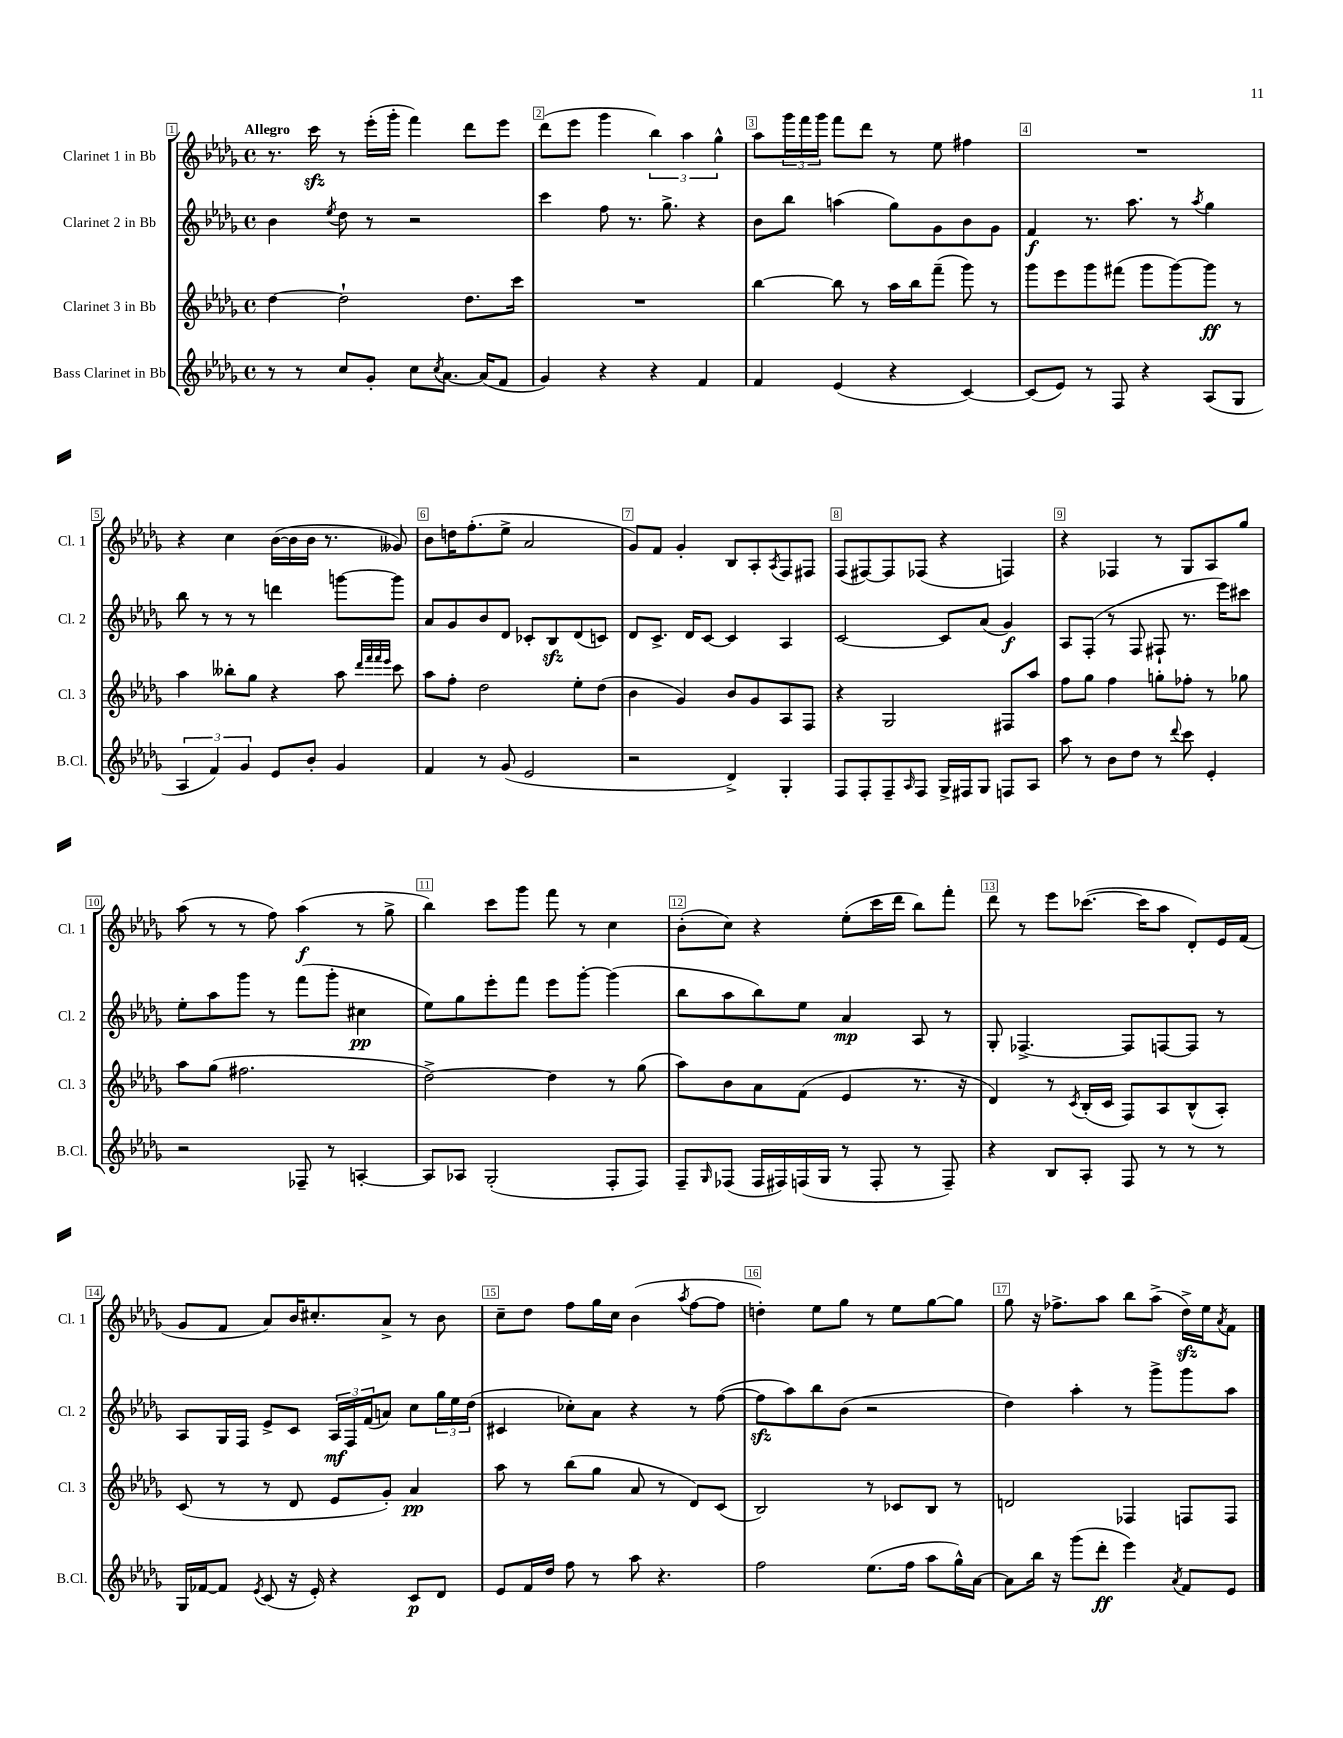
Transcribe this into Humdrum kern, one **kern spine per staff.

**kern	**dynam	**kern	**dynam	**kern	**dynam	**kern	**dynam
*part4	*part4	*part3	*part3	*part2	*part2	*part1	*part1
*staff4	*staff4	*staff3	*staff3	*staff2	*staff2	*staff1	*staff1
*I"Bass Clarinet in Bb	*	*I"Clarinet 3 in Bb	*	*I"Clarinet 2 in Bb	*	*I"Clarinet 1 in Bb	*
*I'B.Cl.	*	*I'Cl. 3	*	*I'Cl. 2	*	*I'Cl. 1	*
*clefG2	*	*clefG2	*	*clefG2	*	*clefG2	*
*k[b-e-a-d-g-]	*	*k[b-e-a-d-g-]	*	*k[b-e-a-d-g-]	*	*k[b-e-a-d-g-]	*
*M4/4	*	*M4/4	*	*M4/4	*	*M4/4	*
*met(c)	*	*met(c)	*	*met(c)	*	*met(c)	*
=1	=1	=1	=1	=1	=1	=1	=1
!	!	!	!	!	!	!LO:TX:a:B:t=Allegro	!
8r	.	[4dd-\	.	4b-\	.	8.r	.
8r	.	.	.	.	.	.	.
.	.	.	.	.	.	16ccczz\	.
.	.	.	.	8qee-/	.	.	.
8cc/L	.	2dd-`\]	.	8dd-\	.	8r	.
8g-'/J	.	.	.	8r	.	(16eee-'\LL	.
.	.	.	.	.	.	16ggg-'\JJ	.
8cc\L	.	.	.	2r	.	4fff\)	.
8qcc/	.	.	.	.	.	.	.
[8.a-\J	.	.	.	.	.	.	.
.	.	8.dd-\L	.	.	.	8ddd-\L	.
(16a-/KL]	.	.	.	.	.	.	.
8f/J	.	.	.	.	.	8eee-\J	.
.	.	16ccc\Jk	.	.	.	.	.
=2	=2	=2	=2	=2	=2	=2	=2
4g-/)	.	1r	.	4ccc\	.	(8ddd-\L	.
.	.	.	.	.	.	8eee-\J	.
4r	.	.	.	8ff\	.	4ggg-\	.
.	.	.	.	8.r	.	.	.
4r	.	.	.	.	.	6bb-\)	.
.	.	.	.	8.gg-^\	.	.	.
.	.	.	.	.	.	6aa-\	.
4f/	.	.	.	4r	.	.	.
.	.	.	.	.	.	6gg-^^\	.
=3	=3	=3	=3	=3	=3	=3	=3
4f/	.	[4bb-\	.	8b-\L	.	8aa-\L	.
.	.	.	.	8bb-\J	.	24ggg-\L	.
.	.	.	.	.	.	24fff\	.
.	.	.	.	.	.	24ggg-\JJ	.
(4e-/	.	8bb-\]	.	(4aan\	.	8fff\L	.
.	.	8r	.	.	.	8ddd-\J	.
4r	.	16aa-\LL	.	8gg-\L)	.	8r	.
.	.	16bb-\J	.	.	.	.	.
.	.	(8fff~\J	.	8g-\	.	8ee-\	.
[4c/)	.	8ggg-\)	.	8b-\	.	4ff#X\	.
.	.	8r	.	8g-\J	.	.	.
=4	=4	=4	=4	=4	=4	=4	=4
(8c/L]	.	8ggg-\L	.	4f/	f	1r	.
8e-/J)	.	8eee-\	.	.	.	.	.
8r	.	8ggg-\	.	8.r	.	.	.
8F/	.	(8fff#X\J	.	.	.	.	.
.	.	.	.	8.aa-\	.	.	.
4r	.	8ggg-\L	.	.	.	.	.
.	.	[8ggg-\)	.	8r	.	.	.
.	.	.	.	8qaa-/	.	.	.
(8A-/L	.	8ggg-\J]	ff	4gg-\	.	.	.
8G-/J	.	8r	.	.	.	.	.
!!LO:LB:g=z
=5	=5	=5	=5	=5	=5	=5	=5
6A-/	.	4aa-\	.	8bb-\	.	4r	.
.	.	.	.	8r	.	.	.
6f/)	.	.	.	.	.	.	.
.	.	8bb--X'\L	.	8r	.	4cc\	.
6g-/	.	.	.	.	.	.	.
.	.	8gg-\J	.	8r	.	.	.
8e-/L	.	4r	.	4dddn\	.	([16b-\LL	.
.	.	.	.	.	.	16b-\]	.
8b-'/J	.	.	.	.	.	16b-\JJ	.
.	.	.	.	.	.	8.r	.
4g-/	.	8aa-\	.	[8gggn\L	.	.	.
.	.	32qqddd-/LLL	.	.	.	.	.
.	.	32qqfff/	.	.	.	.	.
.	.	32qqfff/	.	.	.	.	.
.	.	32qqeee-/JJJ	.	.	.	.	.
.	.	8ccc\	.	8ggg\J]	.	8g--X/)	.
=6	=6	=6	=6	=6	=6	=6	=6
4f/	.	8aa-\L	.	8a-/L	.	8b-\L	.
.	.	8ff'\J	.	8g-/	.	16ddn\K	.
.	.	.	.	.	.	(8.ff'\	.
8r	.	2dd-\	.	8b-/	.	.	.
(8g-/	.	.	.	8d-/J	.	8ee-^\J	.
2e-/	.	.	.	8c-X'/L	.	2a-/	.
.	.	.	.	8B-zz/	.	.	.
.	.	8ee-'\L	.	(8d-/	.	.	.
.	.	(8dd-\J	.	8cn/J)	.	.	.
=7	=7	=7	=7	=7	=7	=7	=7
2r	.	4b-\	.	8d-/L	.	8g-/L)	.
.	.	.	.	8.c^/J	.	8f/J	.
.	.	4g-/)	.	.	.	4g-'/	.
.	.	.	.	16d-/KL	.	.	.
.	.	.	.	[8c/J	.	.	.
4d-^/)	.	8b-/L	.	4c/]	.	8B-/L	.
.	.	8g-/	.	.	.	8A-'/	.
.	.	.	.	.	.	8qA-/	.
4G-'/	.	8A-/	.	4A-/	.	8F/	.
.	.	8F/J	.	.	.	8F#X/J	.
=8	=8	=8	=8	=8	=8	=8	=8
8F/L	.	4r	.	[2c/	.	(8F/L	.
8F'/	.	.	.	.	.	[8F#X/)	.
8F~/	.	2G-/	.	.	.	8F#/]	.
16qqA-/	.	.	.	.	.	.	.
8F/J	.	.	.	.	.	(8F-X/J	.
16G-^/LL	.	.	.	8c/L]	.	4r	.
16F#X/J	.	.	.	.	.	.	.
8G-/J	.	.	.	(8a-/J	.	.	.
8Fn/L	.	8F#X/L	.	4g-/)	f	4Fn/)	.
8A-/J	.	8aa-/J	.	.	.	.	.
=9	=9	=9	=9	=9	=9	=9	=9
8aa-\	.	8ff\L	.	8A-/L	.	4r	.
8r	.	8gg-\J	.	(8F'/J	.	.	.
8b-\L	.	4ff\	.	8r	.	4F-X/	.
8dd-\J	.	.	.	8F/	.	.	.
8r	.	8ggn'\L	.	8F#X`/	.	8r	.
8qqddd-/	.	.	.	.	.	.	.
8ccc\	.	8ff-X'\J	.	8.r	.	8G-/L	.
4e-'/	.	8r	.	.	.	8A-/	.
.	.	.	.	16eee-\KL)	.	.	.
.	.	8gg-X\	.	8ccc#X\J	.	8gg-/J	.
!!LO:LB:g=z
=10	=10	=10	=10	=10	=10	=10	=10
2r	.	8aa-\L	.	8ee-'\L	.	(8aa-\	.
.	.	(8gg-\J	.	8aa-\	.	8r	.
.	.	2.ff#X\	.	8ggg-\J	.	8r	.
.	.	.	.	8r	.	8ff\)	.
8F-X~/	.	.	.	(8fff\L	.	(4aa-\	f
8r	.	.	.	8ggg-'\J	.	.	.
[4An'/	.	.	.	4cc#X\	pp	8r	.
.	.	.	.	.	.	8gg-^\	.
=11	=11	=11	=11	=11	=11	=11	=11
8A/L]	.	[2dd-^\)	.	8ee-\L)	.	4bb-\)	.
8A-X/J	.	.	.	8gg-\	.	.	.
(2G-'/	.	.	.	8eee-'\	.	8ccc\L	.
.	.	.	.	8fff\J	.	8ggg-\J	.
.	.	4dd-\]	.	8eee-\L	.	8fff\	.
.	.	.	.	[8ggg-'\J	.	8r	.
8F'/L	.	8r	.	(4ggg-\]	.	4cc\	.
8F/J)	.	(8gg-\	.	.	.	.	.
=12	=12	=12	=12	=12	=12	=12	=12
8F~/L	.	8aa-\L)	.	8bb-\L	.	(8b-'\L	.
16qqG-/	.	.	.	.	.	.	.
(8F-X/J	.	8b-\	.	8aa-\	.	8cc\J)	.
16F-/LL	.	8a-\	.	8bb-\)	.	4r	.
16F#X/)	.	.	.	.	.	.	.
(16Fn/	.	(8f\J	.	8ee-\J	.	.	.
16G-/JJ	.	.	.	.	.	.	.
8r	.	4e-/	.	4a-/	mp	(8ee-'\L	.
8F'/	.	.	.	.	.	16ccc\L	.
.	.	.	.	.	.	16ddd-\JJ	.
8r	.	8.r	.	8A-/	.	8bb-\L)	.
8F~/)	.	.	.	8r	.	8fff'\J	.
.	.	16r	.	.	.	.	.
=13	=13	=13	=13	=13	=13	=13	=13
4r	.	4d-/)	.	8G-'/	.	8ddd-\	.
.	.	.	.	[4.F-X^/	.	8r	.
8B-/L	.	8r	.	.	.	8eee-\L	.
.	.	8qc/	.	.	.	.	.
8A-'/J	.	(16B-'/LL	.	.	.	([8.ccc-X\J	.
.	.	16c/JJ	.	.	.	.	.
8F/	.	8F/L)	.	8F-/L]	.	.	.
.	.	.	.	.	.	16ccc-\KL]	.
8r	.	8A-/	.	[8Fn/	.	8aa-\J	.
8r	.	(8B-^^/	.	8F/J]	.	8d-'/L)	.
8r	.	8A-'/J)	.	8r	.	16e-/L	.
.	.	.	.	.	.	(16f/JJ	.
!!LO:LB:g=z
=14	=14	=14	=14	=14	=14	=14	=14
16G-/LL	.	(8c/	.	8A-/L	.	8g-/L	.
[16f-X/J	.	.	.	.	.	.	.
8f-/J]	.	8r	.	16G-/L	.	8f/J	.
.	.	.	.	16F/JJ	.	.	.
8qe-/	.	.	.	.	.	.	.
(8c/	.	8r	.	8e-^/L	.	8a-/L)	.
16r	.	8d-/	.	8c/J	.	16b-/K	.
16e-'/)	.	.	.	.	.	8.cc#X'/	.
4r	.	8e-/L	.	24A-/LL	mf	.	.
.	.	.	.	24F/	.	.	.
.	.	.	.	(24f/J	.	.	.
.	.	8g-'/J)	.	8an/J)	.	8a-^/J	.
8c/L	p	4a-/	pp	8cc\L	.	8r	.
8d-/J	.	.	.	24gg-\L	.	8b-\	.
.	.	.	.	24ee-\	.	.	.
.	.	.	.	(24dd-\JJ	.	.	.
=15	=15	=15	=15	=15	=15	=15	=15
8e-/L	.	8aa-\	.	4c#X/	.	8cc~\L	.
16f/L	.	8r	.	.	.	8dd-\J	.
16dd-/JJ	.	.	.	.	.	.	.
8ff\	.	(8bb-\L	.	8cc-X'\L)	.	8ff\L	.
8r	.	8gg-\J	.	8a-\J	.	16gg-\L	.
.	.	.	.	.	.	16cc\JJ	.
8aa-\	.	8a-/	.	4r	.	(4b-\	.
4.r	.	8r	.	.	.	.	.
.	.	.	.	.	.	8qaa-/	.
.	.	8d-/L)	.	8r	.	[8ff\L	.
.	.	(8c/J	.	([8ff\	.	8ff\J]	.
=16	=16	=16	=16	=16	=16	=16	=16
2ff\	.	2B-/)	.	8ffzz\L]	.	4ddn'\)	.
.	.	.	.	8aa-\)	.	.	.
.	.	.	.	8bb-\	.	8ee-\L	.
.	.	.	.	(8b-\J	.	8gg-\J	.
(8.ee-\L	.	8r	.	2r	.	8r	.
.	.	8c-X/L	.	.	.	8ee-\L	.
16ff\Jk	.	.	.	.	.	.	.
8aa-\L	.	8B-/J	.	.	.	[8gg-\	.
16gg-^^\L)	.	8r	.	.	.	8gg-\J]	.
[16a-\JJ	.	.	.	.	.	.	.
=17	=17	=17	=17	=17	=17	=17	=17
8a-\L]	.	2dn/	.	4dd-\)	.	8gg-\	.
16bb-\Jk	.	.	.	.	.	16r	.
16r	.	.	.	.	.	8.ff-X^\L	.
(8ggg-\L	.	.	.	4aa-'\	.	.	.
8ddd-'\J	ff	.	.	.	.	8aa-\J	.
4eee-\)	.	4F-X/	.	8r	.	8bb-\L	.
.	.	.	.	8ggg-^\L	.	(8aa-^\J	.
8qa-/	.	.	.	.	.	.	.
8f/L	.	8Fn/L	.	8ggg-\	.	16dd-zz^\LL)	.
.	.	.	.	.	.	16ee-\J	.
.	.	.	.	.	.	8qa-/	.
8e-/J	.	8F/J	.	8aa-\J	.	8f\J	.
==	==	==	==	==	==	==	==
*-	*-	*-	*-	*-	*-	*-	*-
